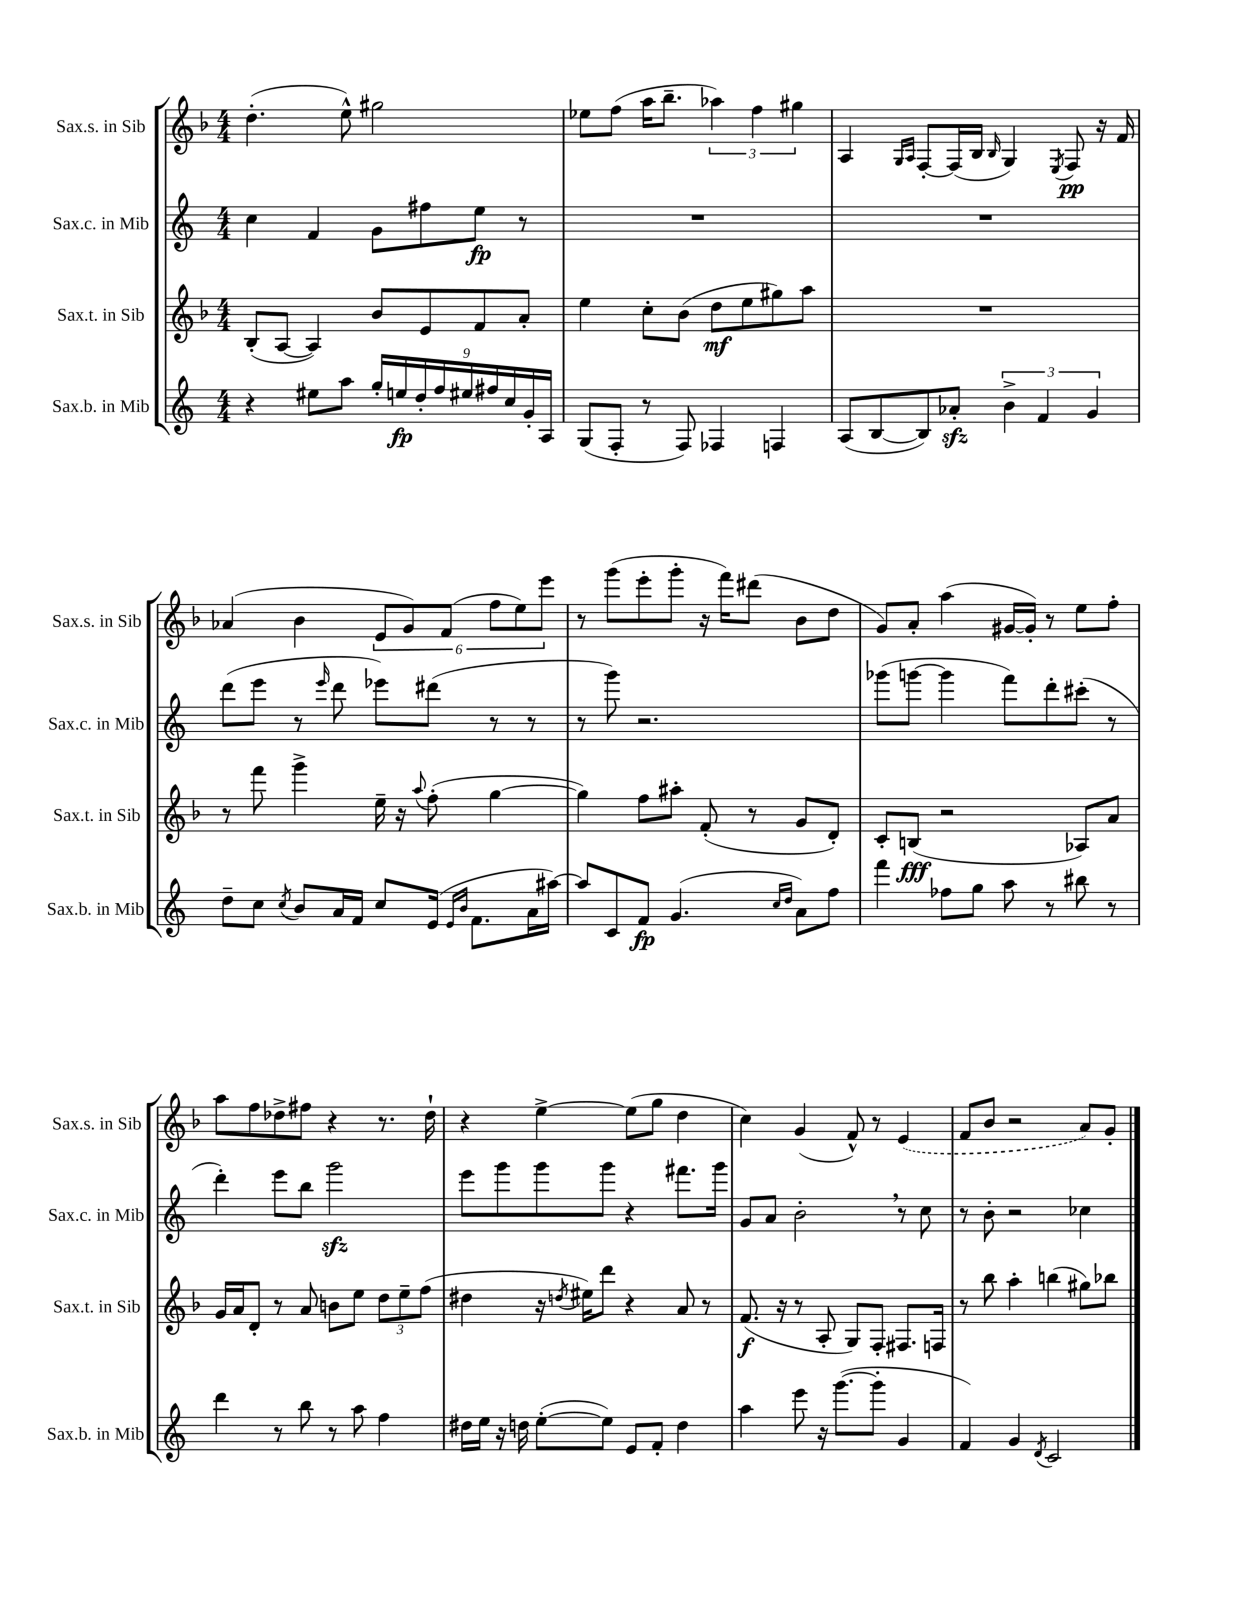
<<
\new StaffGroup <<
\new Staff = "s0" \with { instrumentName = "Sax.s. in Sib" shortInstrumentName = "Sax.s. in Sib" } {
    \clef treble \key f \major \numericTimeSignature \time 4/4
    d''4.-.( e''8-^) gis''2 |
    ees''8 f''8( a''16 bes''8.-- \tuplet 3/2 { aes''4) f''4 gis''4 } |
    a4 \grace { g16 a16 } f8~-. f16( bes16 \grace { bes16 } g4) \acciaccatura { e8 } f8\pp r16 f'16 |
    aes'4( bes'4 \tuplet 6/4 { e'8 g'8) f'8( f''8 e''8) e'''8 } |
    r8 g'''8( e'''8-. g'''8-. r16 f'''16) dis'''8( bes'8 d''8 |
    g'8) a'8-. a''4( gis'16~ gis'16-.) r8 e''8 f''8-. |
    a''8 f''8 des''8-> fis''8 r4 r8. des''16-! |
    r4 e''4~-> e''8( g''8 d''4 |
    c''4) g'4( f'8-^) r8 \once \slurDashed e'4( |
    f'8 bes'8 r2 a'8) g'8-. \bar "|." |
}
\new Staff = "s1" \with { instrumentName = "Sax.c. in Mib" shortInstrumentName = "Sax.c. in Mib" } {
    \clef treble \key c \major \numericTimeSignature \time 4/4
    c''4 f'4 g'8 fis''8 e''8\fp r8 |
    R1 |
    R1 |
    d'''8( e'''8 r8 \grace { e'''16 } d'''8 ees'''8) dis'''8( r8 r8 |
    r8 g'''8) r2. |
    ges'''8( g'''8~ g'''4 f'''8) d'''8-. cis'''8-.( r8 |
    d'''4-.) e'''8 b''8 g'''2\sfz |
    e'''8 g'''8 g'''8 g'''8 r4 fis'''8. g'''16 |
    g'8 a'8 b'2-. \breathe r8 c''8 |
    r8 b'8-. r2 ces''4 \bar "|." |
}
\new Staff = "s2" \with { instrumentName = "Sax.t. in Sib" shortInstrumentName = "Sax.t. in Sib" } {
    \clef treble \key f \major \numericTimeSignature \time 4/4
    bes8-.( a8~ a4) bes'8 e'8 f'8 a'8-. |
    e''4 c''8-. bes'8( d''8\mf e''8 gis''8) a''8 |
    R1 |
    r8 f'''8 g'''4-> e''16-- r16 \appoggiatura { a''8 } f''8-.( g''4~ |
    g''4) f''8 ais''8-. f'8-.( r8 g'8 d'8-.) |
    c'8-. b8\fff( r2 aes8) a'8 |
    g'16 a'16 d'8-. r8 a'8 b'8 e''8 \tuplet 3/2 { d''8 e''8-- f''8( } |
    dis''4 r16 \acciaccatura { d''8 } eis''16) d'''8 r4 a'8 r8 |
    f'8.\f( r16 r8 a8-. g8) f8-. fis8. f16 |
    r8 bes''8 a''4-. b''4( gis''8) bes''8 \bar "|." |
}
\new Staff = "s3" \with { instrumentName = "Sax.b. in Mib" shortInstrumentName = "Sax.b. in Mib" } {
    \clef treble \key c \major \numericTimeSignature \time 4/4
    r4 eis''8 a''8 \tuplet 9/8 { g''16-. e''16\fp d''16-. f''16 eis''16 fis''16 c''16 g'16-. a16 } |
    g8( f8-. r8 f8) fes4 f4 |
    a8( b8~ b8) aes'8-.\sfz \tuplet 3/2 { b'4-> f'4 g'4 } |
    d''8-- c''8 \acciaccatura { c''8 } b'8 a'16 f'16 c''8 e'16( \grace { e'16 b'16 } f'8. a'16 ais''16~) |
    ais''8 c'8 f'8\fp g'4.( \grace { c''16 d''16 } a'8) f''8 |
    f'''4 fes''8 g''8 a''8 r8 bis''8 r8 |
    d'''4 r8 b''8 r8 a''8 f''4 |
    dis''16 e''16 r16 d''16 e''8~-.( e''8) e'8 f'8-. d''4 |
    a''4 e'''8 r16 g'''8.~( g'''8-. g'4 |
    f'4) g'4 \acciaccatura { d'8 } c'2 \bar "|." |
}
>>
>>
\layout { \context { \Score \remove "Bar_number_engraver" } }
